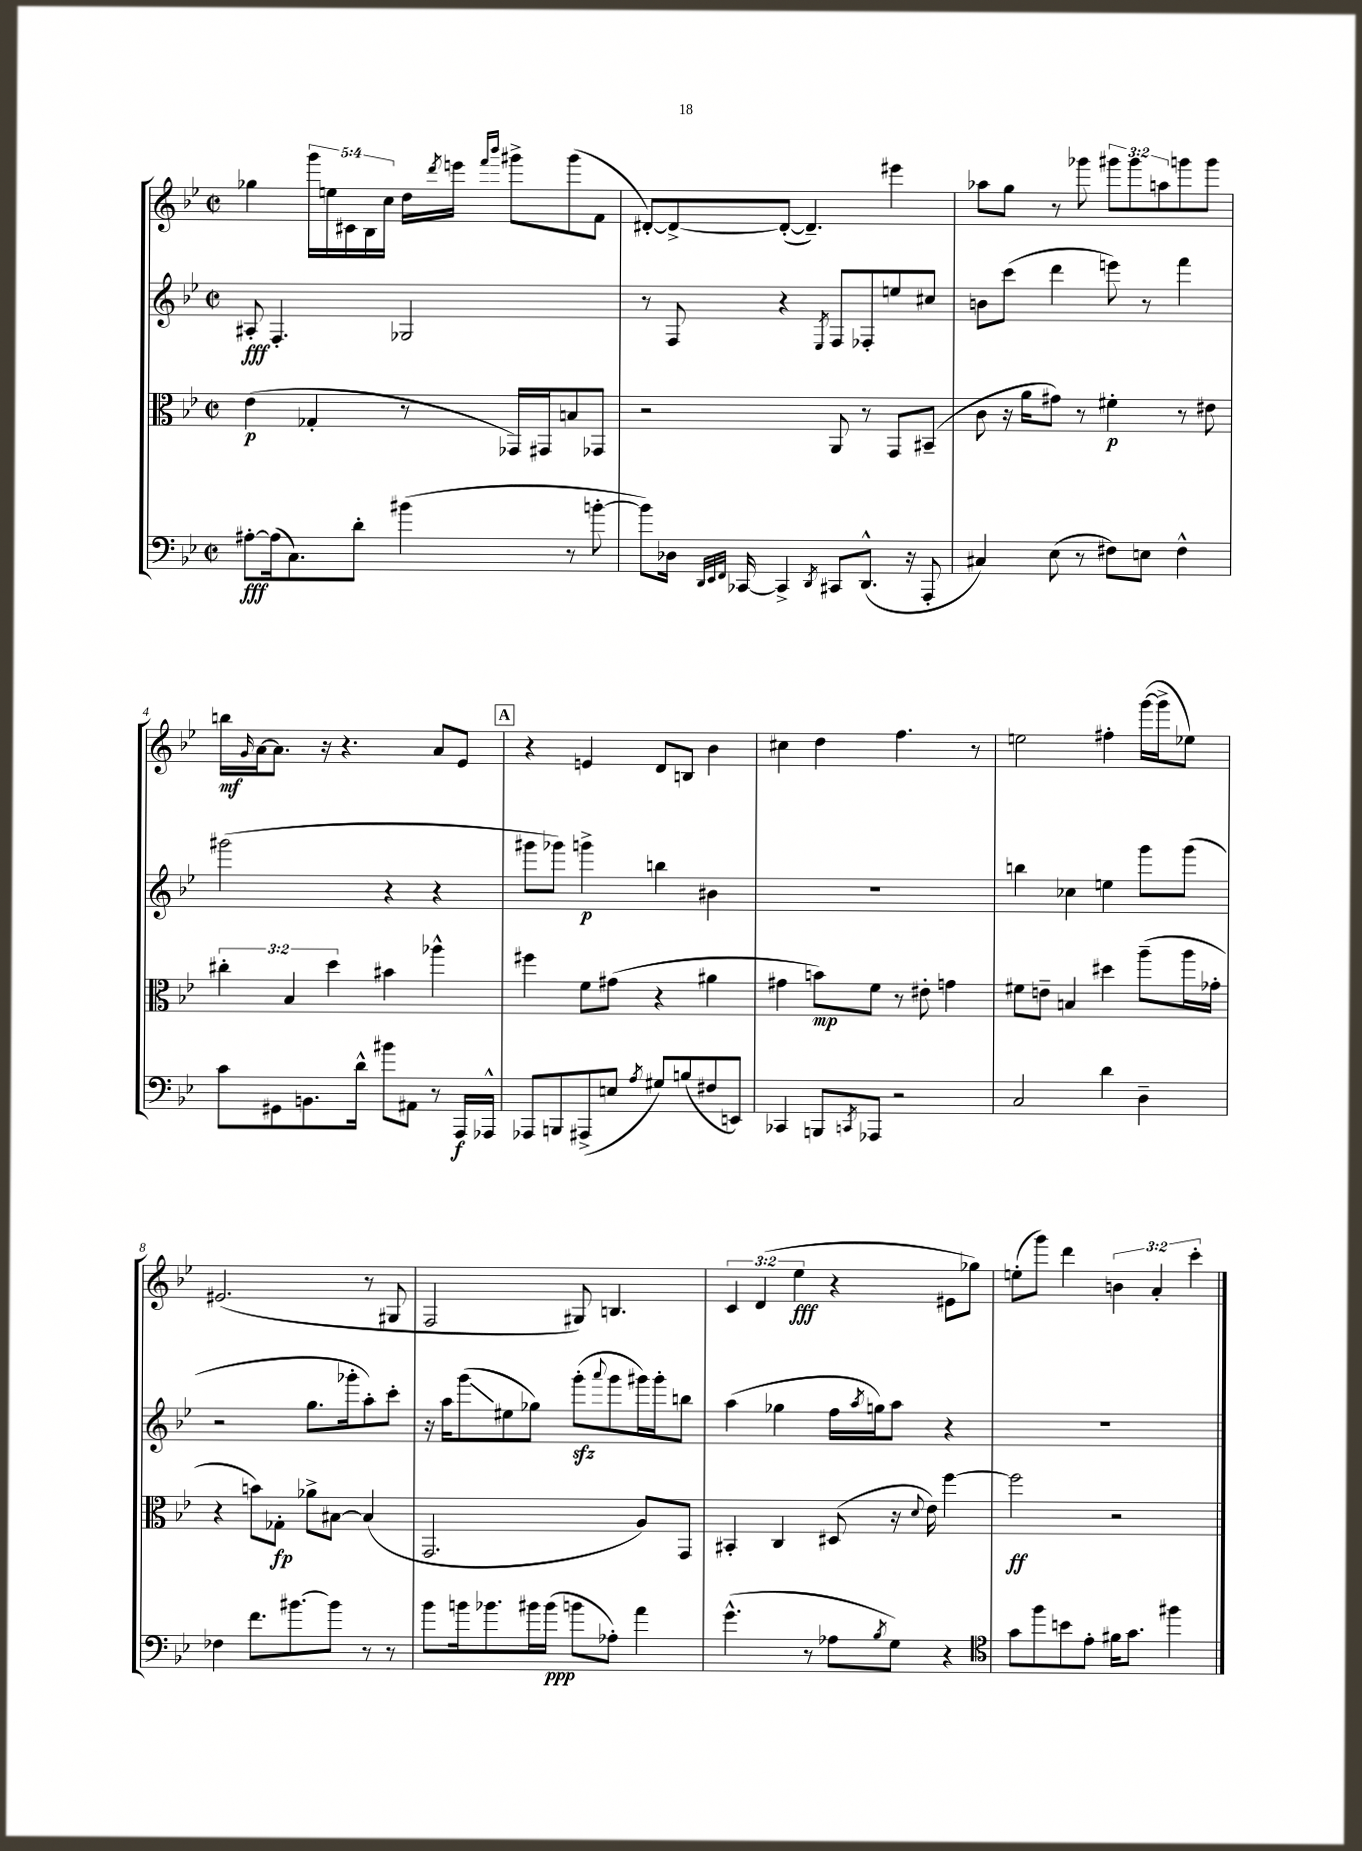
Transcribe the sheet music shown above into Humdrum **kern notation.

**kern	**kern	**kern	**kern
*staff4	*staff3	*staff2	*staff1
*clefF4	*clefC3	*clefG2	*clefG2
*k[b-e-]	*k[b-e-]	*k[b-e-]	*k[b-e-]
*M2/2	*M2/2	*M2/2	*M2/2
*met(c|)	*met(c|)	*met(c|)	*met(c|)
[8A#'\L	(4e-\	8A#'/	4gg-\
(16A#\]k	.	4.F'/	.
8.C\)	.	.	.
.	4G-'/	.	20ggg\LL
.	.	.	20ee\
.	.	.	20c#\
8d'\J	.	.	.
.	.	.	20B-\
.	.	.	20cc\JJ
(4b#\	8r	2G-/	16dd\LL
.	.	.	8qddd/
.	.	.	16eee\JJ
.	.	.	16qqfff/LL
.	.	.	16qqbbb-/JJ
.	16GG-/LL)	.	8ggg#^\L
.	16GG#/J	.	.
8r	8B/	.	(8ggg#\
[8b'\	8GG-/J	.	8f\J
=	=	=	=
8b\]L)	2r	8r	[8d#'/L)
16D-\Jk	.	8F/	8d#^/_
32qqDD/LLL	.	.	.
32qqEE-/	.	.	.
32qqFF/JJJ	.	.	.
[16CC-/	.	.	.
4CC-^/]	.	4r	(8d#'/_J
.	.	.	4.d#~/])
8qDD/	.	8qE-/	.
8CC#/L	8AA/	8F/L	.
(8.DD^^/J	8r	8F-'/	.
.	8GG/L	8ee/	4eee#\
16r	.	.	.
8AAA'/	(8BB#~/J	8cc#/J	.
=	=	=	=
4C#/)	8c\	8b\L	8aa-\L
.	16r	(8ccc\J	8gg\J
.	16a\LK	.	.
(8E-\	8g#\J)	4ddd\	8r
8r	8r	.	8ggg-\
8F#\L)	4f#'\	8eee\)	12ggg#\L
.	.	.	12ggg#\
8E\J	.	8r	.
.	.	.	12aa\
4F#^^\	8r	4fff\	8ggg\
.	8e#\	.	8ggg\J
=	=	=	=
8c\L	6cc#'\	(2ggg#\	16bb\LL
.	.	.	16qqg/
.	.	.	[16a\J
8GG#\	.	.	8.a\]J
.	6B-/	.	.
8.BB\	.	.	.
.	.	.	16r
.	6dd\	.	.
.	.	.	4.r
16d^^\Jk	.	.	.
8b#\L	4b#\	4r	.
8AA#\J	.	.	.
8r	4aa-^^\	4r	8a/L
16AAA/LL	.	.	8e-/J
16AAA-^^/JJ	.	.	.
=	=	=	=
8AAA-/L	4ff#\	8ggg#\L	4r
8BBB/	.	8ggg-\J)	.
(8AAA#^/	8f\L	4ggg^\	4e/
8E/J	(8g#\J	.	.
8qA/	.	.	.
8G#/L)	4r	4bb\	8d/L
(8B/	.	.	8B/J
8F#/	4a#\	4b#\	4b-\
8EE/J)	.	.	.
=	=	=	=
4CC-/	4g#\	1r	4cc#\
8BBB/L	8b\L)	.	4dd\
8qCC/	.	.	.
8AAA-/J	8f\J	.	.
2r	8r	.	4.ff\
.	8e#'\	.	.
.	4g\	.	.
.	.	.	8r
=	=	=	=
2C/	8f#\L	4bb\	2ee\
.	8e~\J	.	.
.	4B/	4cc-\	.
4d\	4dd#\	4ee\	4ff#'\
4D~\	(8aa~\L	8ggg\L	([16ggg\LL
.	.	.	16ggg^\]J
.	16aa\L	(8ggg\J	8ee-\J)
.	16g-'\JJ	.	.
=	=	=	=
4F-\	4r	2r	(2.e#/
8.f\L	8b\L)	.	.
.	8G-'\J	.	.
[8.b#\	.	.	.
.	8a-^\L	8.gg\L	.
8b#\]J	[8B#\J	.	.
.	.	16ggg-'\k	.
8r	(4B#/]	8aa'\)	8r
8r	.	8ccc'\J	8G#/
=	=	=	=
8b-\L	2.GG/	16r	2F/
.	.	16aa\LK	.
16b\k	.	(8ggg\	.
8.b-\	.	.	.
.	.	8ee#\	.
16b#\L	.	8gg-\J)	.
(16b#\JJ	.	.	.
8b\L	.	(8ggg'\L	8G#/)
.	.	8qqaaa/	.
8A-'\J)	.	8ggg\	4.B/
4a\	8A/L)	16ggg#\L)	.
.	.	16ggg#'\J	.
.	8GG/J	8bb\J	.
=	=	=	=
(4.g^^\	4BB#'/	(4aa\	6c/
.	.	.	(6d/
.	4C/	4gg-\	.
.	.	.	6ee-\
8r	.	.	.
8A-\L	(8D#/	16ff\LL	4r
.	.	8qaa/	.
.	.	16gg\J)	.
8qB-/	.	.	.
8G\J)	16r	8aa\J	.
.	8qqd/	.	.
.	16e-\)	.	.
4r	[4ff\	4r	8e#\L
.	.	.	8gg-\J)
=	=	=	=
*clefC4	*	*	*
8g\L	2ff\]	1r	(8ee'\L
8ff\	.	.	8ggg\J)
8b\	.	.	4ddd\
8e-'\J	.	.	.
16f#\LK	2r	.	6b\
8.g\J	.	.	.
.	.	.	6a'/
4ff#\	.	.	.
.	.	.	6ccc'\
==	==	==	==
*-	*-	*-	*-
